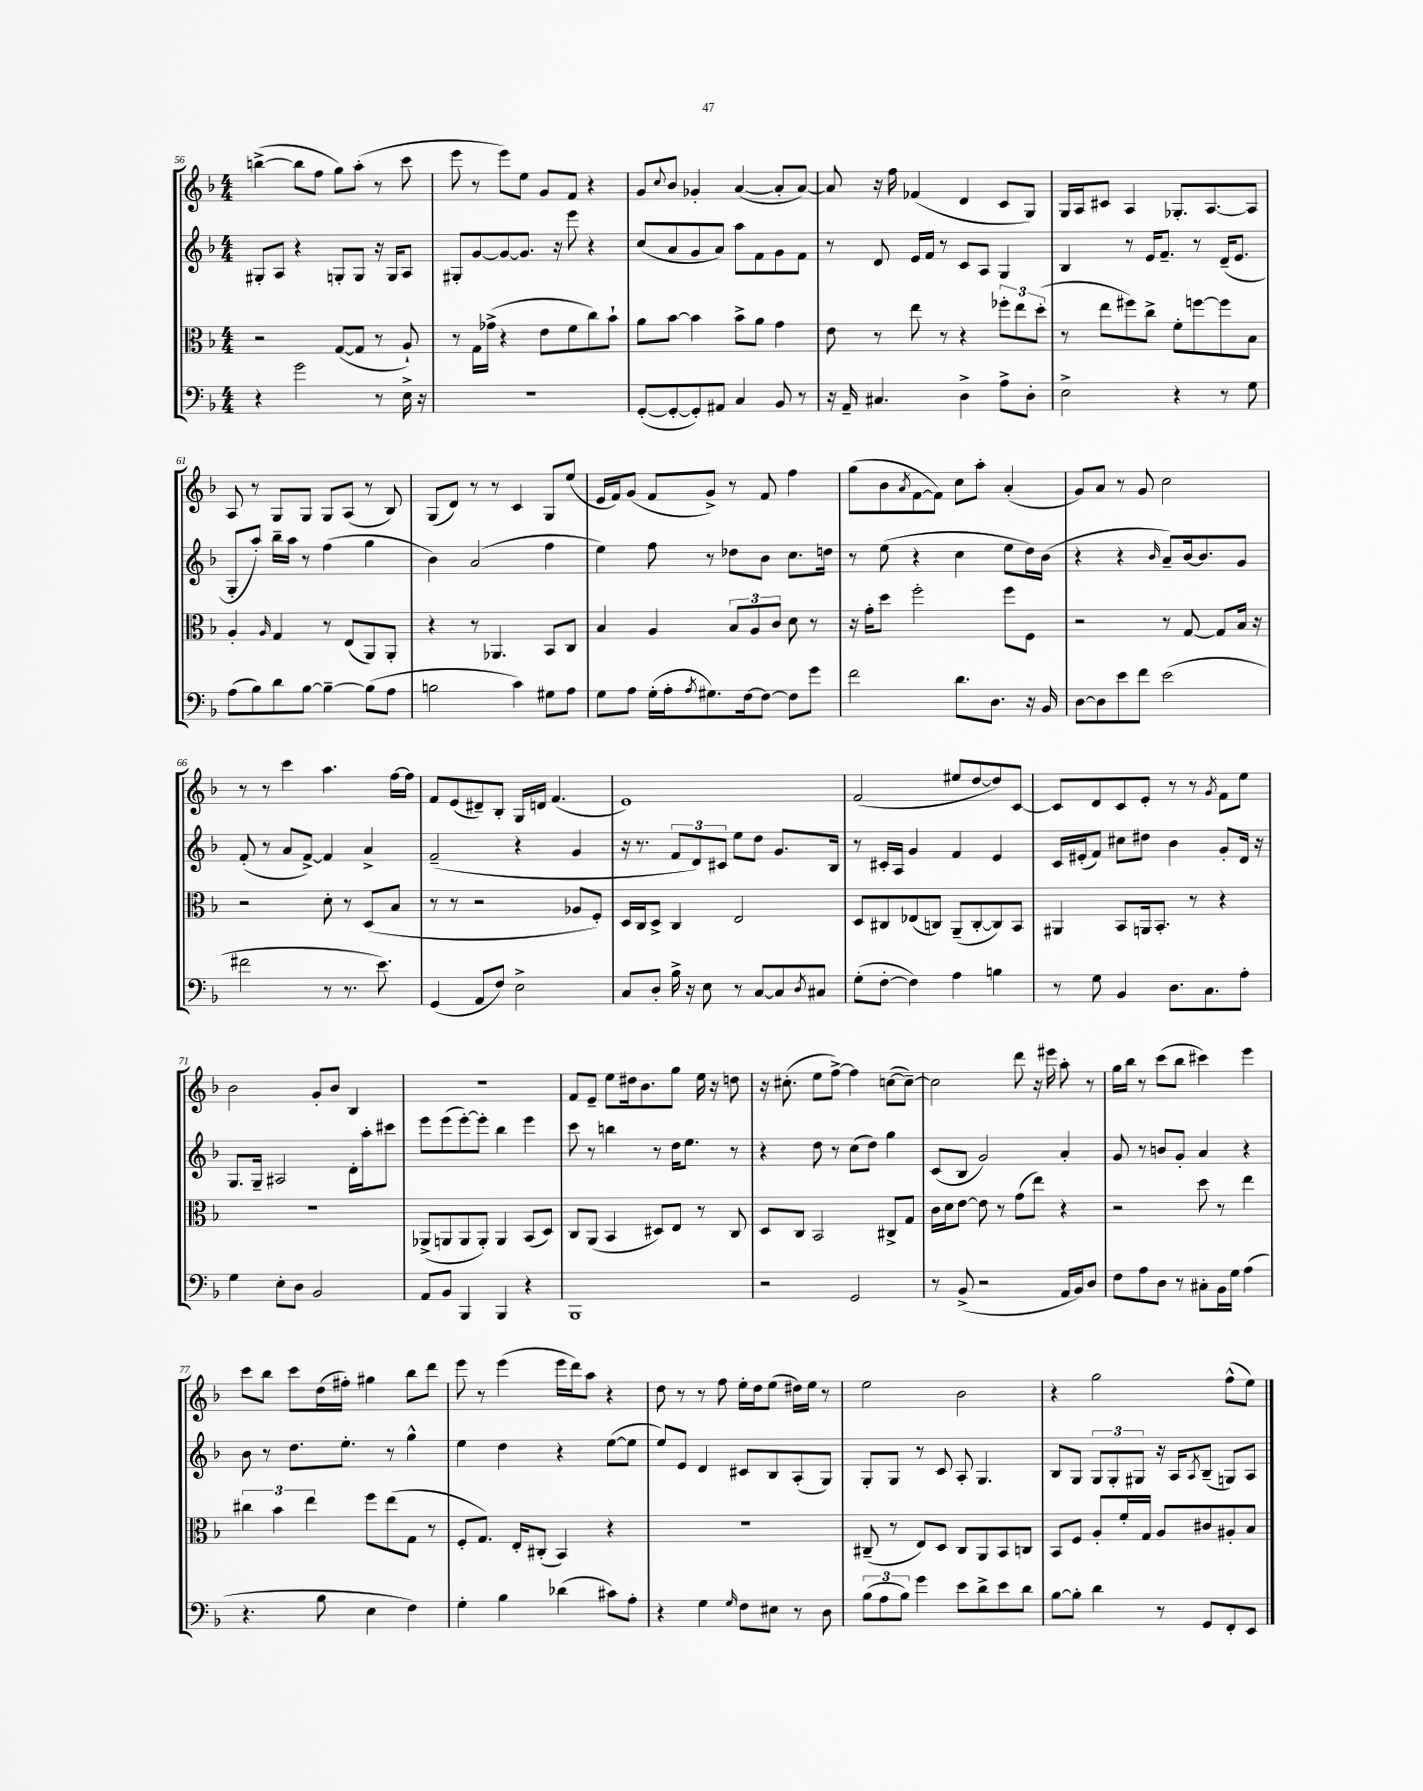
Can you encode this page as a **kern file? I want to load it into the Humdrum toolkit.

**kern	**kern	**kern	**kern
*staff4	*staff3	*staff2	*staff1
*clefF4	*clefC3	*clefG2	*clefG2
*k[b-]	*k[b-]	*k[b-]	*k[b-]
*M4/4	*M4/4	*M4/4	*M4/4
4r	2r	8G#'/L	([4bb^\
.	.	8A/J	.
2g\	.	4r	8bb\]L
.	.	.	8ff\J
.	([8G/L	8G'/L	8gg\L)
.	8G/]J	8G/J	(8aa'\J
8r	8r	16r	8r
.	.	16G/LK	.
16E^\	8A`/)	8A/J	8ccc\
16r	.	.	.
=	=	=	=
1r	8r	8G#'/L	8eee\
.	16G\LL	[8g/	8r
.	(16g-^\JJ	.	.
.	4r	8g/_	8eee\L)
.	.	8.g/]J	8ee\J
.	8e\L	.	8g/L
.	.	16r	.
.	8f\	8eee\	8f/J
.	8cc\)	4r	4r
.	8b-`\J	.	.
=	=	=	=
([8GG'/L	8a\L	(8cc/L	8g/L
.	.	.	8qqcc/
8GG'/_	[8b-\J	8a/	8b-/J
8GG'/])	4b-\]	8g/	4g-'/
8AA#/J	.	8a/J)	.
4C/	8b-^\L	8aa\L	([4a/
.	8a\J	8f\	.
8BB-/	4g\	8g\	8a'/]L
8r	.	8f\J	[8a/J)
=	=	=	=
16r	8e\	8r	8a/]
16AA~/	.	.	.
4.C#/	8r	8d/	16r
.	.	.	16ff\
.	8ee\	16e/LL	(4f-/
.	.	16f/JJ	.
.	8r	8r	.
4D^\	4r	8c/L	4d/
.	.	8A/J	.
8A^\L	12ff-'\L	4G/	8c/L
.	12ee\	.	.
8D'\J	.	.	8G/J)
.	(12dd'\J	.	.
=	=	=	=
2E^\	8r	4B-/	16G/LL
.	.	.	16A/J
.	8ee\L	.	8c#/J
.	8ff#\)	8r	4A/
.	8cc^\J	16e/LK	.
.	.	8.f~/J	.
4r	8f'\L	.	8.G-'/L
.	[8ff\	8r	.
.	.	.	[8.A/
8r	8ff\]	(16d~/LK	.
.	.	8.e/J	.
8G\	8B-\J	.	8A/]J
=	=	=	=
(8A\L	4A'/	8G'/L	8A/
8B-\)	.	8aa'/J)	8r
.	16qqA/	.	.
8d\	4G/	16bb-~\LL	8G/L
.	.	16aa\JJ	.
[8B-\J	.	8r	8G/J
4B-~\_	8r	(4ff\	8G/L
.	(8E/L	.	(8A/J
(8B-\]L	8AA/)	4gg\	8r
8A\J	8AA'/J	.	8B-/)
=	=	=	=
2B\	4r	4b-\)	(8G/L
.	.	.	8d/J)
.	8r	(2a/	8r
.	4.AA-/	.	8r
4c\)	.	.	4c/
8G#\L	8BB-/L	4ff\	8G/L
8A\J	8C/J	.	(8ee/J
=	=	=	=
8G\L	4B-/	4ee\)	16e/LL
.	.	.	16f/J)
8A\J	.	.	(8g/J
(16G'\LL	4A/	8ff\	8f/L
16A'\J	.	.	.
8qA/	.	.	.
8.G#\)	.	8r	8g^/J)
.	12B-/L	8dd-\L	8r
[16F\k	.	.	.
.	12A/	.	.
8F\_J	.	8b-\J	8f/
.	12c/J	.	.
8F\]L	8d\	8.cc\L	4ff\
8g\J	8r	.	.
.	.	16dd\Jk	.
=	=	=	=
2f\	16r	8r	(8gg\L
.	16g'\LK	.	.
.	8dd\J	(8ee\	8b-\
.	.	.	8qa/
.	2ff'\	4r	[8f\
.	.	.	8f\]J)
8.d\L	.	4cc\	8cc\L
.	.	.	8aa'\J
8.D\J	.	.	.
.	8ff\L	8ee\L	(4a'/
16r	8F\J	16dd\L)	.
16BB-/	.	(16b-\JJ	.
=	=	=	=
[8D\L	2r	4r	8g/L)
8D\]	.	.	8a/J
8e\	.	4r	8r
8f\J	.	.	8g/
.	.	16qqb-/	.
(2e\	8r	8a~/L)	2cc\
.	[8G/	[16b-/k	.
.	.	8.b-/]	.
.	8G/]L	.	.
.	16B-/Jk	8g/J	.
.	16r	.	.
=	=	=	=
2f#\	2r	(8f'/	8r
.	.	8r	8r
.	.	8a/L	4ccc\
.	.	[8f^/J)	.
8r	8d'\	4f/]	4.aa\
8.r	8r	.	.
.	(8D/L	4a^/	.
8.e\)	.	.	.
.	8B-/J	.	[16ff\LL
.	.	.	16ff\]JJ
=	=	=	=
(4GG/	8r	(2f~/	8f/L
.	8r	.	(8e/
8AA/L	2r	.	8d#~/)
8F/J)	.	.	8B-'/J
2E^\	.	4r	16G/LL
.	.	.	16d/JJ
.	.	.	(4.f/
.	8A-/L	4g/	.
.	8F'/J)	.	.
=	=	=	=
8C/L	16D/LL	16r	1e)
.	16C/J	8.r	.
8D'/J	8D^/J	.	.
16B-^\	4C/	12f/L	.
16r	.	.	.
.	.	12d/)	.
8E\	.	.	.
.	.	12c#/J	.
8r	2E/	8ee\L	.
[8C/L	.	8dd\J	.
8C/]	.	8.g/L	.
8qD/	.	.	.
8C#/J	.	.	.
.	.	16B-/Jk	.
=	=	=	=
(8G'\L	8D/L	8r	(2f/
[8F'\J	8C#/	16c#'/LL	.
.	.	16A/JJ	.
4F\])	(8E-/	4g/	.
.	8C/J)	.	.
4A\	(8AA~/L	4f/	8ee#/L
.	[8C'/	.	[8dd/
4B\	8C/])	4e/	8dd/])
.	8BB-/J	.	[8c/J
=	=	=	=
8r	4AA#/	16c/LL	8c/]L
.	.	(16e#'/J	.
8G\	.	8f/J)	8d/
4BB-/	8BB-/L	8cc#\L	8c/
.	16AA/k	8dd#\J	8e'/J
.	8.BB-'/J	.	.
8.D\L	.	4b-\	8r
.	8r	.	8r
8.C\	.	.	.
.	.	.	8qg/
.	4r	8g'/L	8f\L
8A'\J	.	16d/Jk	8ee\J
.	.	16r	.
=	=	=	=
4G\	1r	8.G/L	2b-\
.	.	16G~/Jk	.
8E'\L	.	2A#/	.
8D\J	.	.	.
2BB-/	.	.	8g'/L
.	.	.	8b-/J
.	.	16d'\LL	4B-/
.	.	16aa'\J	.
.	.	8ccc#\J	.
=	=	=	=
8AA/L	(8AA-^/L	8eee\L	1r
8BB-/J	8AA/	(8eee\	.
4BBB-/	8AA/	[8eee'\)	.
.	8AA'/J)	8eee'\]J	.
4BBB-/	4AA/	4bb-\	.
4r	(8BB-/L	4eee\	.
.	8D/J)	.	.
=	=	=	=
1BBB-	8C/L	8ccc\	8f/L
.	(8AA/J	8r	8e~/J
.	4BB-/	4bb\	8ee\L
.	.	.	16dd#\k
.	.	.	8.b-\
.	8D#/L)	8r	.
.	8E/J	16dd\LK	8gg\J
.	.	8.ee\J	.
.	8r	.	16ee\
.	.	.	16r
.	8C/	8r	8dd\
=	=	=	=
2r	8D/L	4r	16r
.	.	.	(8.cc#'\
.	8C/J	.	.
.	2BB-/	8dd\	8ee\L
.	.	8r	[8ff^\J)
2GG/	.	(8cc\L	4ff\]
.	.	8dd\J)	.
.	8C#^/L	4gg\	([8cc\L
.	8G/J	.	8cc~\_J)
=	=	=	=
8r	16c\LL	(8c/L	2cc\]
.	16d\J	.	.
(8BB-^/	[8e\J	8B-/J	.
2r	8e\]	2g/)	.
.	8r	.	.
.	(8g\L	.	8ddd\
.	8ee\J)	.	16r
.	.	.	16eee#\
16AA/LL	4r	4a'/	8aa'\
16BB-/J)	.	.	.
8D/J	.	.	8r
=	=	=	=
8F\L	2r	8g/	16gg\LL
.	.	.	16bb-\JJ
8A\	.	8r	8r
8D\J	.	8b/L	(8ccc\L
8r	.	8g'/J	8bb-\J
8C#'\L	8dd\	4a/	4ccc#\)
16BB-\L	8r	.	.
16G\JJ	.	.	.
(4A\	4ee\	4r	4eee\
=	=	=	=
4.r	6cc#\	8b-\	8ccc\L
.	.	8r	8bb-\J
.	6b-\	.	.
.	.	8.dd\L	8ccc\L
.	6ee\	.	.
8B-\	.	.	(16dd\L
.	.	8.ee'\J	16ff#'\JJ)
4E\	8ff\L	.	4gg#\
.	(8ee\	8r	.
4F\)	8G\J	4gg^^\	8bb-\L
.	8r	.	8ddd\J
=	=	=	=
4G'\	8F'/L	4ee\	8eee\
.	8.G/J)	.	8r
4B-\	.	4dd\	(4eee\
.	16E'/LK	.	.
.	(8C#'/J	.	.
(4d-\	4BB-/)	4r	16eee\LL
.	.	.	16ddd\J)
.	.	.	8aa\J
8c#\L)	4r	([8ee\L	4r
8A'\J	.	8ee\]J	.
=	=	=	=
4r	1r	8ee/L)	8dd\
.	.	8e/J	8r
4G\	.	4d/	8r
.	.	.	8ff\
16qqG/	.	.	.
8F\L	.	8c#/L	16ee'\LL
.	.	.	16dd\J
8E#\J	.	8B-/	(8ee\J
8r	.	(8A'/	16dd#\LL)
.	.	.	16ee\JJ
8D\	.	8G/J)	8r
=	=	=	=
(12B-\L	(8C#~/	8G'/L	2ee\
12A\	.	.	.
.	8r	8G/J	.
12B-\J)	.	.	.
4g\	8E/L)	8r	.
.	8D/J	8c/	.
8e\L	8C#/L	8A'/	2b-\
8d^\	8AA/	4.G/	.
8e\	8BB-/	.	.
8d\J	8C/J	.	.
=	=	=	=
[8B-\L	8BB-/L	8B-/L	4r
8B-'\]J	8F/J	8G/J	.
4d\	8A'/L	12G/L	2gg\
.	.	12G'/	.
.	16f'/L	.	.
.	.	12G#/J	.
.	16G/JJ	.	.
8r	8A/L	16r	.
.	.	16A/LK	.
.	.	8qA/	.
8GG/L	8c#/	(8B-~/J	.
8FF'/	8A#'/	8G/L)	(8ff^^\L
8EE/J	8B-/J	8A/J	8ee\J)
==	==	==	==
*-	*-	*-	*-
